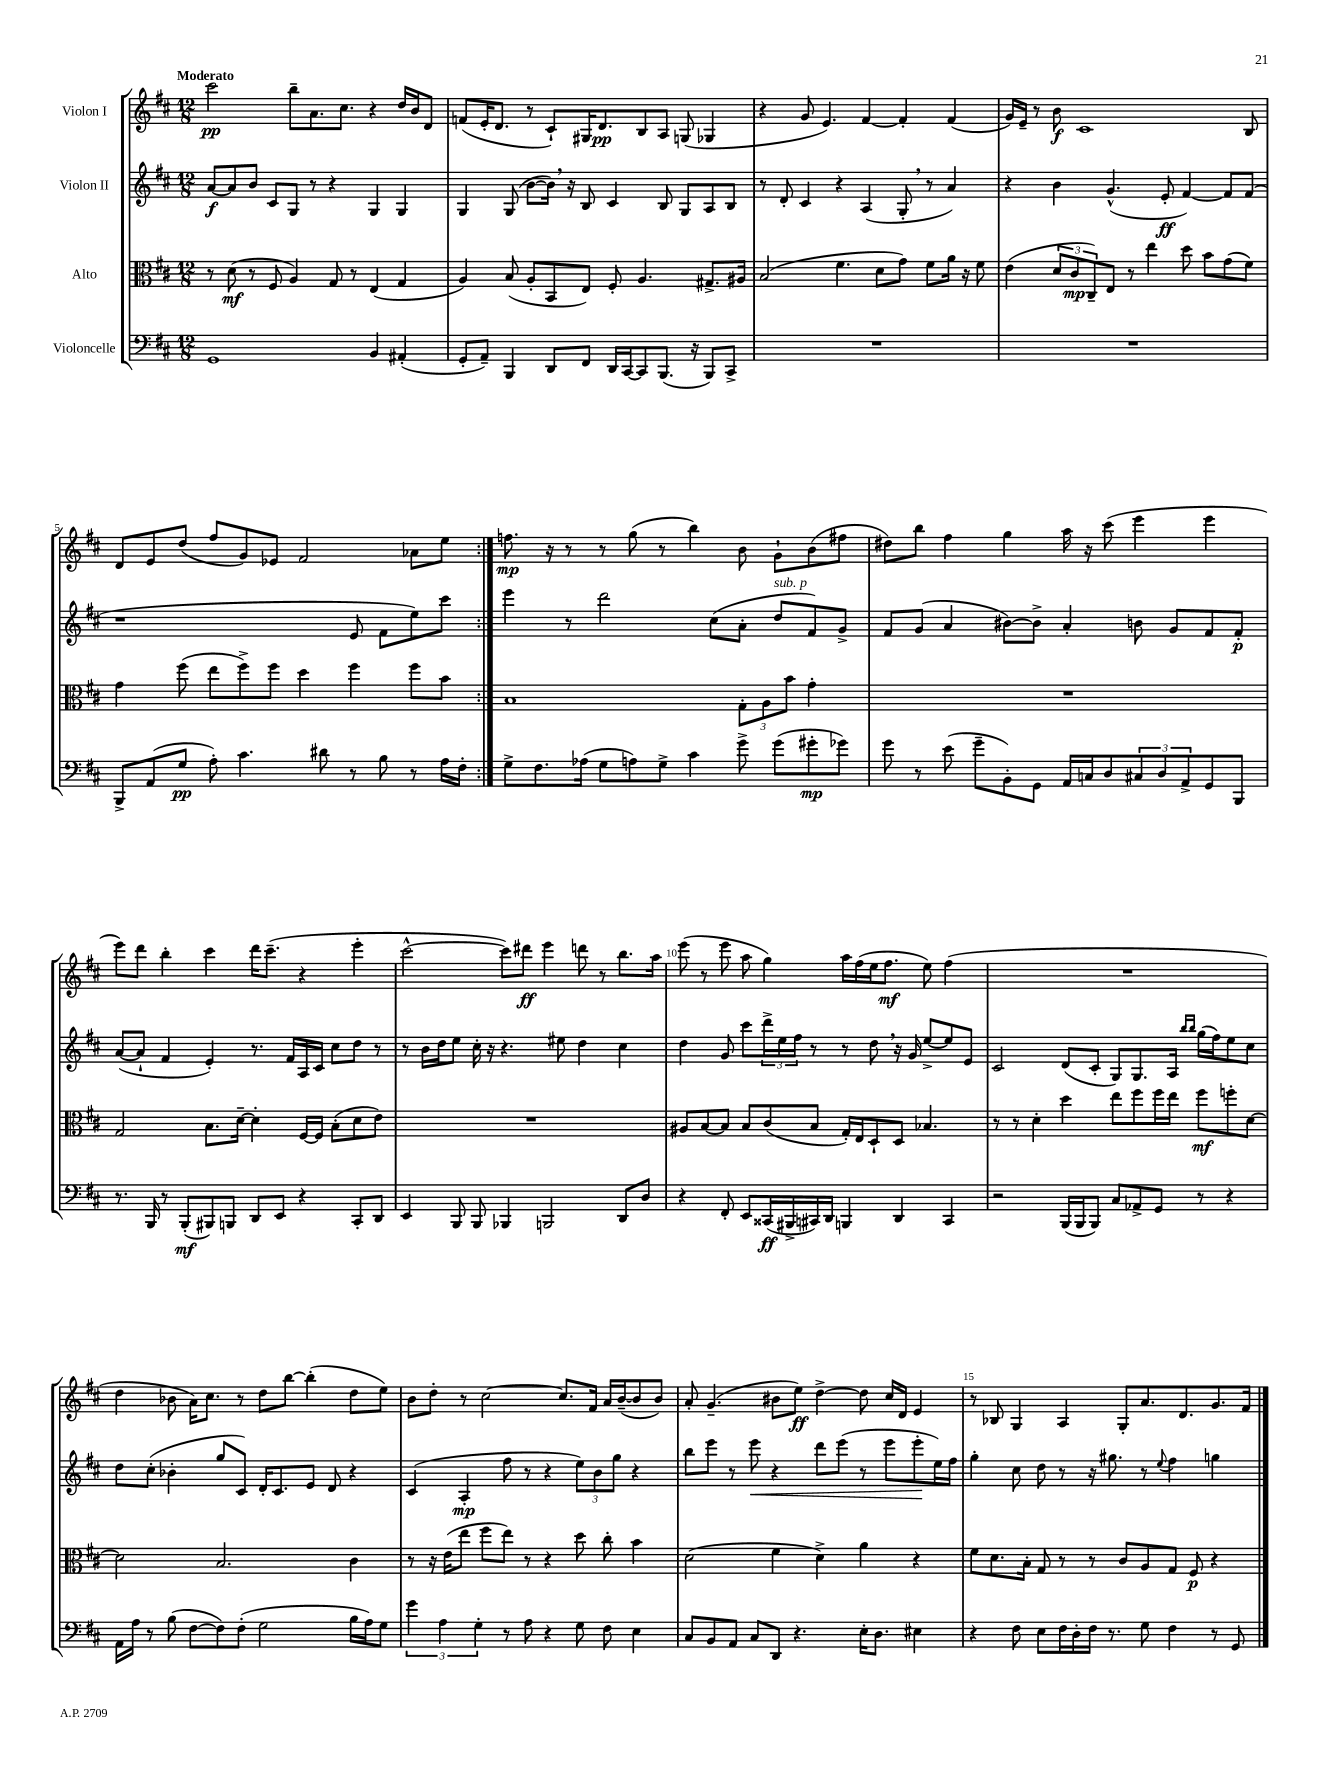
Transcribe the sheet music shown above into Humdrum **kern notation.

**kern	**dynam	**kern	**dynam	**kern	**dynam	**kern	**dynam
*part4	*part4	*part3	*part3	*part2	*part2	*part1	*part1
*staff4	*staff4	*staff3	*staff3	*staff2	*staff2	*staff1	*staff1
*I"Violoncelle	*	*I"Alto	*	*I"Violon II	*	*I"Violon I	*
*clefF4	*	*clefC3	*	*clefG2	*	*clefG2	*
*k[f#c#]	*	*k[f#c#]	*	*k[f#c#]	*	*k[f#c#]	*
*M12/8	*	*M12/8	*	*M12/8	*	*M12/8	*
=1	=1	=1	=1	=1	=1	=1	=1
!	!	!	!	!	!	!LO:TX:a:B:t=Moderato	!
1GG	.	8r	.	[8a/L	f	2ccc#\	pp
.	.	(8d\	mf	8a/]	.	.	.
.	.	8r	.	8b/J	.	.	.
.	.	8F#/	.	8c#/L	.	.	.
.	.	4A/)	.	8G/J	.	8bb~\L	.
.	.	.	.	8r	.	8.a\	.
.	.	8G/	.	4r	.	.	.
.	.	.	.	.	.	8.cc#\J	.
.	.	8r	.	.	.	.	.
4BB/	.	(4E/	.	4G/	.	4r	.
(4AA#X'/	.	4G/	.	4G/	.	16dd/LL	.
.	.	.	.	.	.	16b/J	.
.	.	.	.	.	.	8d/J	.
=2	=2	=2	=2	=2	=2	=2	=2
8GG'/L	.	4A/)	.	4G/	.	(8fn/L	.
8AA~/J)	.	.	.	.	.	16e'/K	.
.	.	.	.	.	.	8.d/J	.
4BBB/	.	(8B/	.	(8G/	.	.	.
.	.	8A'/L	.	[8b\L	.	8r	.
8DD/L	.	8BB/	.	16b,\Jk])	.	8c#`/L)	.
.	.	.	.	16r	.	.	.
8FF#/J	.	8E/J)	.	8B/	.	16G#X/K	.
.	.	.	.	.	.	8.d/	pp
16DD/LL	.	8F#'/	.	4c#/	.	.	.
[16CC#/J	.	.	.	.	.	.	.
8CC#/]	.	4.A/	.	.	.	8B/	.
(8.BBB/J	.	.	.	8B/	.	8A/J	.
.	.	.	.	8G/L	.	(8Gn/	.
16r	.	.	.	.	.	.	.
8BBB/L)	.	8.G#X^/L	.	8A/	.	4G-X/	.
8CC#^/J	.	.	.	8B/J	.	.	.
.	.	16A#X/Jk	.	.	.	.	.
=3	=3	=3	=3	=3	=3	=3	=3
1.r	.	(2B/	.	8r	.	4r	.
.	.	.	.	8d'/	.	.	.
.	.	.	.	4c#/	.	8g/	.
.	.	.	.	.	.	4.e/)	.
.	.	4.f#\	.	4r	.	.	.
.	.	.	.	(4A/	.	[4f#/	.
.	.	8d\L	.	.	.	.	.
.	.	8g\J)	.	8G',/	.	4f#'/]	.
.	.	8f#\L	.	8r	.	.	.
.	.	16a\Jk	.	4a/)	.	(4f#/	.
.	.	16r	.	.	.	.	.
.	.	8f#\	.	.	.	.	.
=4	=4	=4	=4	=4	=4	=4	=4
1.r	.	(4e\	.	4r	.	16g/LL)	.
.	.	.	.	.	.	16e~/JJ	.
.	.	.	.	.	.	8r	.
.	.	12d/L	.	4b\	.	8b\	f
.	.	12c#/	mp	.	.	.	.
.	.	.	.	.	.	1c#	.
.	.	12C#~/)	.	.	.	.	.
.	.	8E/J	.	(4.g^^/	.	.	.
.	.	8r	.	.	.	.	.
.	.	4ee\	.	.	.	.	.
.	.	.	.	8e'/	ff	.	.
.	.	8dd\	.	[4f#/)	.	.	.
.	.	8b\L	.	.	.	.	.
.	.	(8g\	.	8f#/L]	.	.	.
.	.	8f#\J)	.	(8f#/J	.	8B/	.
!!LO:LB:g=z
=5	=5	=5	=5	=5	=5	=5	=5
8BBB^/L	.	4g\	.	1r	.	8d/L	.
(8AA/	.	.	.	.	.	8e/	.
8G/J	pp	(8ff#\	.	.	.	(8dd/J	.
8A'\)	.	8ee\L	.	.	.	8ff#/L	.
4.c#\	.	8ff#^\)	.	.	.	8g/)	.
.	.	8ff#\J	.	.	.	8e-X/J	.
.	.	4dd\	.	.	.	2f#/	.
8d#X\	.	.	.	.	.	.	.
8r	.	4ff#\	.	8e/	.	.	.
8B\	.	.	.	8f#\L	.	.	.
8r	.	8ff#\L	.	8ee\)	.	8a-X\L	.
16A\LL	.	8b\J	.	8ccc#\J	.	8ee\J	.
16F#'\JJ	.	.	.	.	.	.	.
=6:|!	=6:|!	=6:|!	=6:|!	=6:|!	=6:|!	=6:|!	=6:|!
8G^\L	.	1B	.	4eee\	.	8.ffn\	mp
8.F#\	.	.	.	.	.	.	.
.	.	.	.	.	.	16r	.
.	.	.	.	8r	.	8r	.
(16A-X\Jk	.	.	.	.	.	.	.
8G\L	.	.	.	2ddd\	.	8r	.
8An\)	.	.	.	.	.	(8gg\	.
8G^\J	.	.	.	.	.	8r	.
4c#\	.	.	.	.	.	4bb\)	.
.	.	.	.	(8cc#\L	.	.	.
8g^\	.	12G'\L	.	8a'\J	.	8b\	.
.	.	12A\	.	.	.	.	.
!	!	!	!	!LO:TX:a:i:t=sub. p	!	!	!
(8g\L	.	.	.	8dd/L	.	8g`\L	.
.	.	12b\J	.	.	.	.	.
8g#X'\	mp	4g'\	.	8f#/)	.	(8b\	.
8g-X\J)	.	.	.	8g^/J	.	8ff#X\J	.
=7	=7	=7	=7	=7	=7	=7	=7
8g\	.	1.r	.	8f#/L	.	8dd#X\L)	.
8r	.	.	.	(8g/J	.	8bb\J	.
(8e\	.	.	.	4a/	.	4ff#\	.
8g~\L	.	.	.	.	.	.	.
8BB'\)	.	.	.	[8b#X\L)	.	4gg\	.
8GG\J	.	.	.	8b#^\J]	.	.	.
16AA/LL	.	.	.	4a'/	.	16aa\	.
16Cn/J	.	.	.	.	.	16r	.
8D/	.	.	.	.	.	(8ccc#\	.
12C#X/	.	.	.	8bn\	.	4eee\	.
12D/	.	.	.	.	.	.	.
.	.	.	.	8g/L	.	.	.
12AA^/	.	.	.	.	.	.	.
8GG/	.	.	.	8f#/	.	4eee\	.
8BBB/J	.	.	.	8f#'/J	p	.	.
!!LO:LB:g=z
=8	=8	=8	=8	=8	=8	=8	=8
8.r	.	2G/	.	([8a/L	.	8eee\L)	.
.	.	.	.	8a`/J]	.	8ddd\J	.
16BBB/	.	.	.	.	.	.	.
8r	.	.	.	4f#/	.	4bb'\	.
(8BBB'/L	mf	.	.	.	.	.	.
8BBB#X/)	.	8.B\L	.	4e'/)	.	4ccc#\	.
8BBBn/J	.	.	.	.	.	.	.
.	.	[16d~\Jk	.	.	.	.	.
8DD/L	.	4d'\]	.	8.r	.	16ddd\KL	.
.	.	.	.	.	.	(8.ccc#~\J	.
8EE/J	.	.	.	.	.	.	.
.	.	.	.	16f#/LL	.	.	.
4r	.	[16F#/LL	.	16A/	.	4r	.
.	.	16F#/JJ]	.	16c#/JJ	.	.	.
.	.	(8B'\L	.	8cc#\L	.	.	.
8CC#'/L	.	8d\	.	8dd\J	.	4eee'\	.
8DD/J	.	8e\J)	.	8r	.	.	.
=9	=9	=9	=9	=9	=9	=9	=9
4EE/	.	1.r	.	8r	.	[2ccc#^^\	.
.	.	.	.	16b\LL	.	.	.
.	.	.	.	16dd\J	.	.	.
8BBB/	.	.	.	8ee\J	.	.	.
8BBB/	.	.	.	16cc#'\	.	.	.
.	.	.	.	16r	.	.	.
4BBB-X/	.	.	.	4.r	.	8ccc#\L])	.
.	.	.	.	.	.	8ddd#X\J	ff
2BBBn/	.	.	.	.	.	4eee\	.
.	.	.	.	8ee#X\	.	.	.
.	.	.	.	4dd\	.	8dddn\	.
.	.	.	.	.	.	8r	.
8DD/L	.	.	.	4cc#\	.	8.bb\L	.
8D/J	.	.	.	.	.	.	.
.	.	.	.	.	.	16aa\Jk	.
=10	=10	=10	=10	=10	=10	=10	=10
4r	.	8A#X/L	.	4dd\	.	(8eee\	.
.	.	[8B/	.	.	.	8r	.
8FF#'/	.	8B/J]	.	8g/	.	8eee\	.
8EE/L	.	8B/L	.	8ccc#\L	.	8aa\	.
(16CC##X/L	ff	(8c#/	.	24ddd^\L	.	4gg\)	.
.	.	.	.	24ee\	.	.	.
16BBB#X^/	.	.	.	.	.	.	.
.	.	.	.	24ff#\JJ	.	.	.
16CC#X/)	.	8B/J	.	8r	.	.	.
16DD/JJ	.	.	.	.	.	.	.
4BBBn/	.	16G'/LL)	.	8r	.	16aa\LL	.
.	.	16E/J	.	.	.	(16ff#\	.
.	.	8D`/	.	8dd,\	.	16ee\J	.
.	.	.	.	.	.	8.ff#\J	mf
4DD/	.	8D/J	.	16r	.	.	.
.	.	.	.	16g/	.	.	.
.	.	4.B-X/	.	[8ee^/L	.	8ee\)	.
4CC#/	.	.	.	8ee/]	.	(4ff#\	.
.	.	.	.	8e/J	.	.	.
=11	=11	=11	=11	=11	=11	=11	=11
2r	.	8r	.	2c#/	.	1.r	.
.	.	8r	.	.	.	.	.
.	.	4d'\	.	.	.	.	.
(16BBB/LL	.	4dd\	.	(8d/L	.	.	.
16BBB/J	.	.	.	.	.	.	.
8BBB/J)	.	.	.	8c#'/J	.	.	.
8C#/L	.	8ee\L	.	8G/L)	.	.	.
8AA-X^/	.	8ff#\	.	8.G/	.	.	.
8GG/J	.	16ff#\L	.	.	.	.	.
.	.	16ee\JJ	.	16A/Jk	.	.	.
.	.	.	.	16qqbb/LL	.	.	.
.	.	.	.	16qqbb/JJ	.	.	.
8r	.	8ff#\L	mf	(16gg\LL	.	.	.
.	.	.	.	16ff#\J)	.	.	.
4r	.	8ffn'\	.	8ee\	.	.	.
.	.	[8d\J	.	8cc#\J	.	.	.
!!LO:LB:g=z
=12	=12	=12	=12	=12	=12	=12	=12
16AA\LL	.	2d\]	.	8dd\L	.	4dd\	.
16A\JJ	.	.	.	.	.	.	.
8r	.	.	.	(8cc#'\J	.	.	.
(8B\	.	.	.	4b-X'\	.	8b-X\	.
[8F#\L	.	.	.	.	.	16a\KL)	.
.	.	.	.	.	.	8.cc#\J	.
8F#\])	.	2.B/	.	8gg/L	.	.	.
(8F#'\J	.	.	.	8c#/J)	.	8r	.
2G\	.	.	.	16d'/KL	.	8dd\L	.
.	.	.	.	8.c#/	.	.	.
.	.	.	.	.	.	[8bb\J	.
.	.	.	.	8e/J	.	(4bb'\]	.
.	.	.	.	8d/	.	.	.
16B\LL	.	4c#\	.	4r	.	8dd\L	.
16A\J)	.	.	.	.	.	.	.
8G\J	.	.	.	.	.	8ee\J)	.
=13	=13	=13	=13	=13	=13	=13	=13
6g\	.	8r	.	(4c#/	.	8b\L	.
.	.	16r	.	.	.	8dd'\J	.
6A\	.	.	.	.	.	.	.
.	.	(16e\KL	.	.	.	.	.
.	.	8ee\J	.	4A'/	mp	8r	.
6G'\	.	.	.	.	.	.	.
.	.	8ff#\L	.	.	.	[2cc#\	.
8r	.	8ee\J)	.	8ff#\	.	.	.
8A\	.	8r	.	8r	.	.	.
4r	.	4r	.	4r	.	.	.
.	.	.	.	.	.	8.cc#/L]	.
8G\	.	8dd\	.	12ee\L)	.	.	.
.	.	.	.	.	.	16f#/Jk	.
.	.	.	.	12b\	.	.	.
8F#\	.	8cc#'\	.	.	.	16a/LL	.
.	.	.	.	12gg\J	.	.	.
.	.	.	.	.	.	([16b~/J	.
4E\	.	4b\	.	4r	.	8b/]	.
.	.	.	.	.	.	8b/J)	.
=14	=14	=14	=14	=14	=14	=14	=14
8C#/L	.	(2d\	.	8bb\L	.	8a'/	.
8BB/	.	.	.	8eee\J	.	(4.g~/	.
8AA/J	.	.	.	8r	.	.	.
!	!	!	!	!	!LO:HP:b	!	!
8C#/L	.	.	.	8eee\	<	.	.
8DD/J	.	4f#\	.	4r	.	8b#X\L	.
4.r	.	.	.	.	.	8ee\J)	ff
.	.	4d^\)	.	8ddd\L	.	[4dd^\	.
.	.	.	.	(8eee\J	.	.	.
16E'\KL	.	4a\	.	8r	.	8dd\]	.
8.D\J	.	.	.	.	.	.	.
.	.	.	.	8eee\L	.	16cc#/LL	.
.	.	.	.	.	.	16d/JJ	.
4E#X\	.	4r	.	8eee'\	.	4e/	.
.	.	.	.	16ee\L)	[	.	.
.	.	.	.	16ff#\JJ	.	.	.
=15	=15	=15	=15	=15	=15	=15	=15
4r	.	8f#\L	.	4gg'\	.	8r	.
.	.	8.d\	.	.	.	8B-X/	.
8F#\	.	.	.	8cc#\	.	4G/	.
.	.	16B'\Jk	.	.	.	.	.
8E\L	.	8G/	.	8dd\	.	.	.
16F#\L	.	8r	.	8r	.	4A/	.
16D'\	.	.	.	.	.	.	.
16F#\JJ	.	8r	.	16r	.	.	.
8.r	.	.	.	8.gg#X\	.	.	.
.	.	8c#/L	.	.	.	8G'/L	.
8G\	.	8A/	.	8r	.	8.a/	.
.	.	.	.	8qqee/	.	.	.
4F#\	.	8G/J	.	4ff#\	.	.	.
.	.	.	.	.	.	8.d/	.
.	.	8F#/	p	.	.	.	.
8r	.	4r	.	4ggn\	.	8.g/	.
8GG/	.	.	.	.	.	.	.
.	.	.	.	.	.	16f#/Jk	.
==	==	==	==	==	==	==	==
*-	*-	*-	*-	*-	*-	*-	*-
